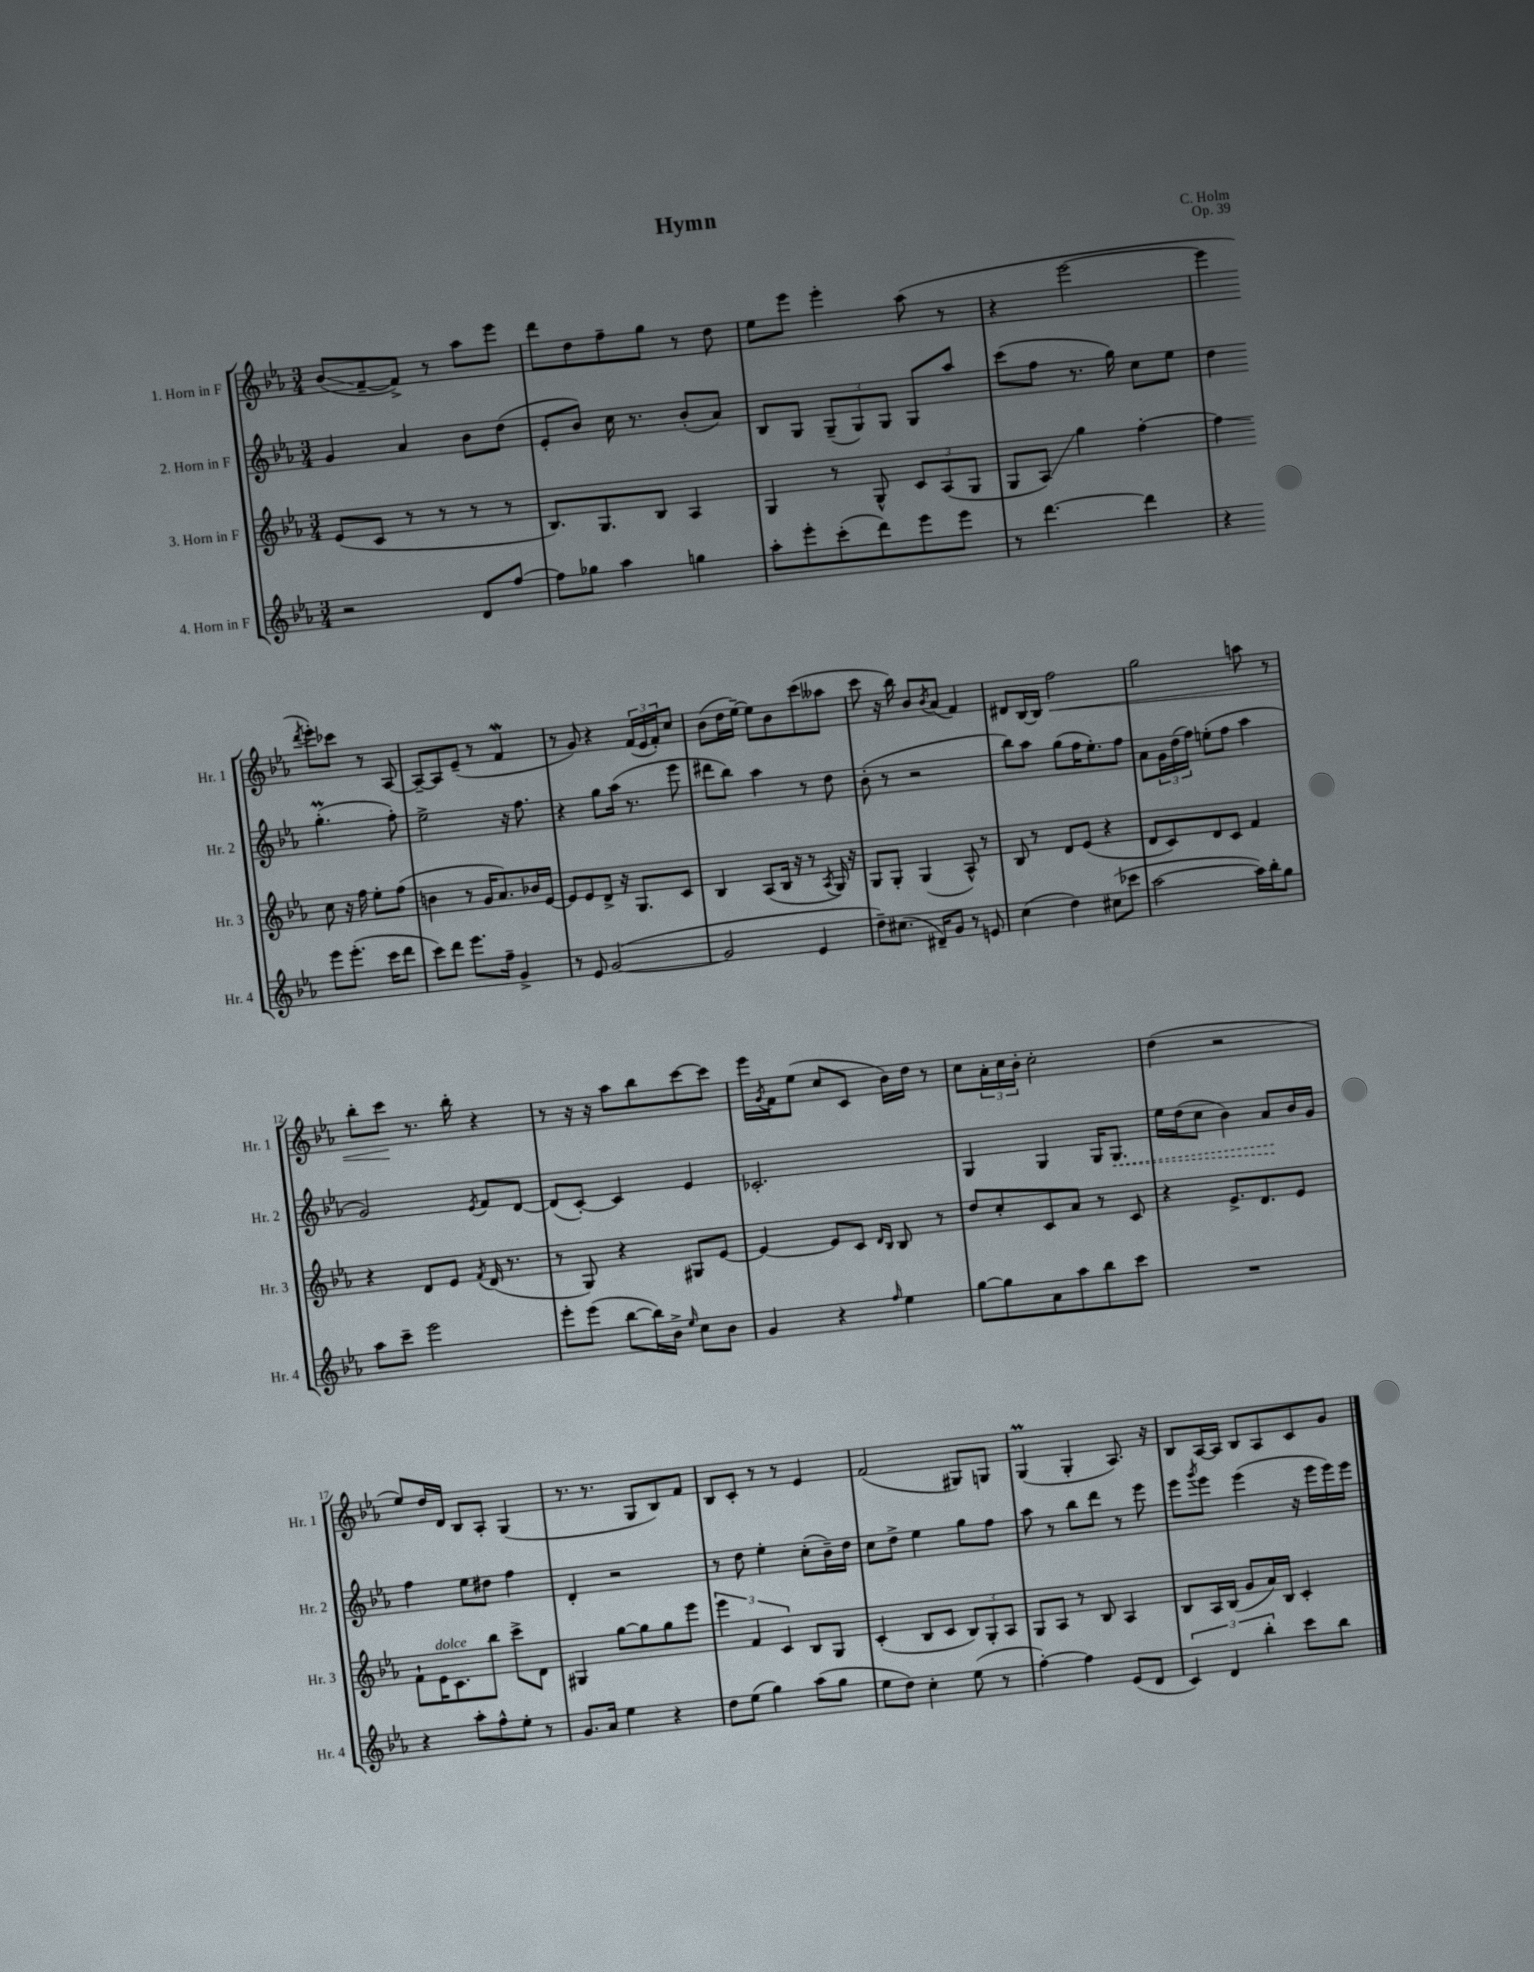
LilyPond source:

\header { title = "Hymn" composer = "C. Holm" opus = "Op. 39" }
<<
\new StaffGroup <<
\new Staff = "s0" \with { instrumentName = "1. Horn in F" shortInstrumentName = "Hr. 1" } {
    \clef treble \key ees \major \numericTimeSignature \time 3/4
    bes'8\glissando( f'8~-- f'8->) r8 aes''8 ees'''8 |
    d'''8 d''8 f''8-- g''8 r8 d''8 |
    ees''8 ees'''8 ees'''4-. aes''8( r8 |
    r4 ees'''2~ |
    ees'''4 \acciaccatura { d'''8 } ees'''8-.) ces'''8 r8 aes8~ |
    aes8~-- aes8 ees'8--( r8 f'4\mordent |
    r8 g'8) r4 \tuplet 3/2 { f'16( ees'16 f'16-.) } c''8 |
    bes'8( d''16 ees''16~--) ees''8 bes'8 c'''8( aeses''8 |
    c'''8 r16 bes''16) bes'8 \acciaccatura { bes'8 } aes'8( f'4) |
    dis'8 bes16~ bes16 f''2\< |
    g''2 a''8 r8 |
    bes''8-. c'''8\! r8. bes''16-. r4 |
    r8 r16 r16 aes''8 bes''8 c'''8~ c'''8 |
    ees'''16 \acciaccatura { g'8 } f'16 ees''8( c''8 c'8 bes'16) d''16 r8 |
    c''8 \tuplet 3/2 { aes'16-. c''16 bes'16-. } c''2-. |
    d''4( r2 |
    ees''8) d''16 d'16 bes8 aes8-. g4( |
    r8. r8. g8 bes8) f'8 |
    bes8 c'8-. r8 r8 ees'4 |
    f'2( gis8) g8 |
    g4\prall( g4-. aes8.) r16 |
    bes8 aes16~ aes16 bes8 aes8 c'8 g'8 \bar "|." |
}
\new Staff = "s1" \with { instrumentName = "2. Horn in F" shortInstrumentName = "Hr. 2" } {
    \clef treble \key ees \major \numericTimeSignature \time 3/4
    g'4 aes'4 bes'8 d''8( |
    ees'8-. bes'8) c''16 r8. bes'8-.( aes'8) |
    bes8 g8 \tuplet 3/2 { g8--( g8) g8 } g8 aes''8 |
    c'''8( f''8 r8. g''16) c''8 ees''8 |
    d''4 g''4.-.\prall( f''8-.) |
    ees''2-> r16 f''8. |
    r4 g''8 aes''16( r8. ees'''8 |
    dis'''8 bes''8) aes''4 r8 d''8 |
    bes'8-.( r8 r2 |
    bes''8) aes''8 g''8( f''16 ees''8.-.) f''8 |
    aes'8 \tuplet 3/2 { g'16 d''16( f''16) } e''8-.( f''8 aes''4 |
    g'2) \acciaccatura { ees'8 } f'8 d'8~ |
    d'8( c'8~-.) c'4 ees'4 |
    ces'2.-. |
    g4 g4 g16 \once \override Hairpin.style = #'dashed-line g8.\< |
    ees''16 d''16( c''8 bes'4) aes'8\! bes'16 g'16 |
    f''4 ees''8 dis''8 f''4 |
    d'4-. r2 |
    r8 d''8 ees''4-. c''8-.( bes'16--) d''16 |
    c''8 d''8-> ees''4 g''8 f''8 |
    aes''8 r8 bes''8 d'''8 r8 ees'''8 |
    ees'''8 \acciaccatura { g'''8 } ees'''8 ees'''4( r16 ees'''16 ees'''16) ees'''16 \bar "|." |
}
\new Staff = "s2" \with { instrumentName = "3. Horn in F" shortInstrumentName = "Hr. 3" } {
    \clef treble \key ees \major \numericTimeSignature \time 3/4
    ees'8( c'8 r8 r8 r8 r8 |
    bes8.) g8. bes8 aes4 |
    g4 r8 g8-^ \tuplet 3/2 { c'8 aes8( g8 } |
    g8 aes8\glissando) g''4 f''4~-. |
    f''4\glissando c''8 r16 f''16 ees''8-. f''8( |
    b'4 r8 g'16 aes'8.) bes'16 ees'16~ |
    ees'8 ees'8 d'8-> r16 g8. c'8 |
    bes4 aes8( bes16 r16 r8 \acciaccatura { aes8 } g16) r16 |
    g8 g8-. g4( aes8-^) r8 |
    bes8 r8 d'8 ees'8( r4 |
    d'8 c'8) d'8 c'8 f'4 |
    r4 d'8 ees'8 \acciaccatura { f'8 } d'16( r8. |
    r8 g8) r4 gis8 ees'8~ |
    ees'4~ ees'8 c'8 \grace { d'16 bes16 } bes8 r8 |
    d''8 c''8-. c'8 aes'8 r8 c'8 |
    r4 ees'8.-> d'8. ees'8 |
    f'8-! ees'16^\markup { \italic "dolce" } c'8. bes''8 c'''8-> d'8 |
    gis4 g''8~ g''8 g''8 ees'''8 |
    \tuplet 3/2 { ees'''4 f'4 c'4 } bes8 g8 |
    c'4-.( bes8 c'8 \tuplet 3/2 { bes8) g8-. aes8 } |
    g8 aes8 r8 bes8 aes4 |
    bes8 aes16 bes16( g'8 aes'16) bes16 c'4-. \bar "|." |
}
\new Staff = "s3" \with { instrumentName = "4. Horn in F" shortInstrumentName = "Hr. 4" } {
    \clef treble \key ees \major \numericTimeSignature \time 3/4
    r2 d'8 f''8~ |
    f''8 ges''8 aes''4 g''4 |
    aes''8-. ees'''8-. c'''8-.( d'''8) ees'''8 ees'''8 |
    r8 d'''4.~ d'''4 |
    r4 ees'''8 ees'''8.-.( c'''16 d'''8 |
    c'''8) d'''8 ees'''8. f''16-- g'4-> |
    r8 ees'8 g'2~( |
    g'2 ees'4 |
    d''8--) cis''8.( dis'16--) g'8 r8 e'8 |
    c''4( d''4) cis''8( ces'''8 |
    aes''2~ aes''16) bes''16-. g''8 |
    aes''8 c'''8-- ees'''2 |
    ees'''8-. ees'''8( bes''8~ bes''16) bes'16-> \grace { ees''16 } c''8 bes'8 |
    g'4 r4 \grace { f''16 } ees''4 |
    g''8~ g''8 aes'8 aes''8 bes''8 c'''8 |
    R2. |
    r4 aes''8-. f''8-^ ees''8-. r8 |
    g'8. aes'16 ees''4 r4 |
    d''8 ees''8( g''4) aes''8( g''8 |
    ees''8 d''8) c''4-. ees''8( r8 |
    f''4~-.) f''4 ees'8( d'8 |
    \tuplet 3/2 { c'4) d'4 bes''4-. } c'''8 bes''8 \bar "|." |
}
>>
>>
